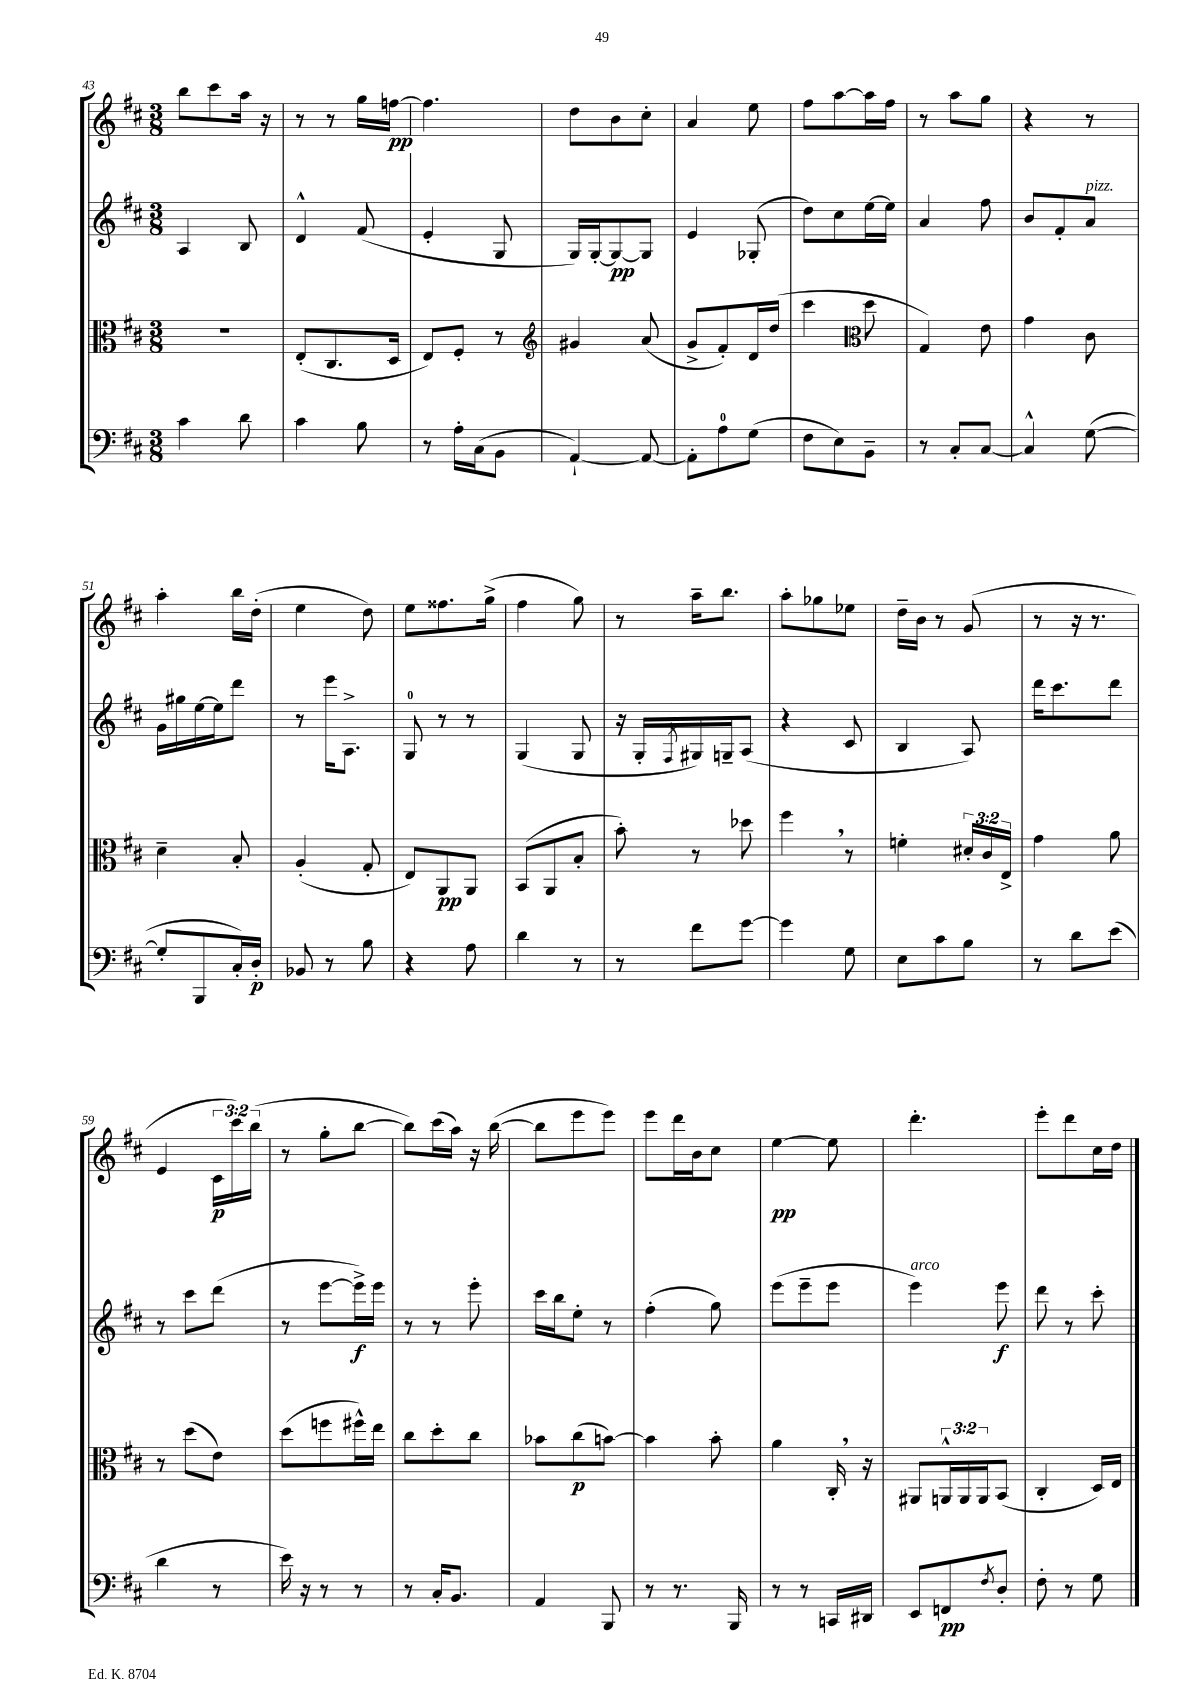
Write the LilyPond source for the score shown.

<<
\new StaffGroup <<
\new Staff = "s0" {
    \clef treble \key d \major \numericTimeSignature \time 3/8 \override Staff.TupletNumber.text = #tuplet-number::calc-fraction-text
    b''8 cis'''8 a''16 r16 |
    r8 r8 g''16 f''16~\pp |
    f''4. |
    d''8 b'8 cis''8-. |
    a'4 e''8 |
    fis''8 a''8~ a''16 fis''16 |
    r8 a''8 g''8 |
    r4 r8 |
    a''4-. b''16 d''16-.( |
    e''4 d''8) |
    e''8 fisis''8. g''16->( |
    fis''4 g''8) |
    r8 a''16-- b''8. |
    a''8-. ges''8 ees''8 |
    d''16-- b'16 r8 g'8( |
    r8 r16 r8. |
    e'4 \tuplet 3/2 { cis'16\p cis'''16) b''16( } |
    r8 g''8-. b''8~ |
    b''8) cis'''16( a''16) r16 b''16~( |
    b''8 e'''8 e'''8) |
    e'''8 d'''16 b'16 cis''8 |
    e''4~\pp e''8 |
    d'''4.-. |
    e'''8-. d'''8 cis''16 d''16 \bar "|." |
}
\new Staff = "s1" {
    \clef treble \key d \major \numericTimeSignature \time 3/8
    a4 b8 |
    d'4-^ fis'8( |
    e'4-. g8 |
    g16) g16~-. g8~\pp g8 |
    e'4 ges8-.( |
    d''8) cis''8 e''16~ e''16 |
    a'4 fis''8 |
    b'8 fis'8-. a'8^\markup { \italic "pizz." } |
    g'16 gis''16 e''16~ e''16 d'''8 |
    r8 e'''16 a8.-> |
    g8-0 r8 r8 |
    g4( g8 |
    r16 g16-. \acciaccatura { fis8 } gis16) g16-- a8( |
    r4 cis'8 |
    b4 a8) |
    d'''16 cis'''8. d'''8 |
    r8 cis'''8 d'''8( |
    r8 e'''8~ e'''16->\f) e'''16 |
    r8 r8 e'''8-. |
    cis'''16 b''16 e''8-. r8 |
    fis''4-.( g''8) |
    e'''8( e'''8-- e'''8 |
    e'''4^\markup { \italic "arco" }) e'''8\f |
    d'''8 r8 cis'''8-. \bar "|." |
}
\new Staff = "s2" {
    \clef alto \key d \major \numericTimeSignature \time 3/8 \override Staff.TupletNumber.text = #tuplet-number::calc-fraction-text
    R4. |
    e8-.( cis8. d16 |
    e8) fis8-. r8 |
    \clef treble gis'4 a'8( |
    g'8-> fis'8-.) d'16 d''16( |
    cis'''4 \clef alto d''8 |
    g4) e'8 |
    g'4 cis'8 |
    d'4-- b8-. |
    a4-.( g8-. |
    e8) a,8\pp a,8 |
    b,8( a,8 b8-. |
    b'8-.) r8 des''8 |
    fis''4 \breathe r8 |
    f'4-. \tuplet 3/2 { dis'16-. cis'16 e16-> } |
    g'4 a'8 |
    r8 d''8( e'8) |
    d''8( f''8 fis''16-^) e''16 |
    cis''8 d''8-. cis''8 |
    bes'8 cis''8\p( b'8~) |
    b'4 b'8-. |
    a'4 cis16-. \breathe r16 |
    ais,8 \tuplet 3/2 { a,16-^ a,16 a,16 } b,8( |
    cis4-. d16) e16 \bar "|." |
}
\new Staff = "s3" {
    \clef bass \key d \major \numericTimeSignature \time 3/8
    cis'4 d'8 |
    cis'4 b8 |
    r8 a16-. cis16( b,8 |
    a,4~-!) a,8~ |
    a,8-. a8-0 g8( |
    fis8 e8) b,8-- |
    r8 cis8-. cis8~ |
    cis4-^ g8~( |
    g8-. b,,8 cis16-.) d16-.\p |
    bes,8 r8 b8 |
    r4 a8 |
    d'4 r8 |
    r8 fis'8 g'8~ |
    g'4 g8 |
    e8 cis'8 b8 |
    r8 d'8 e'8( |
    d'4 r8 |
    e'16) r16 r8 r8 |
    r8 cis16-. b,8. |
    a,4 b,,8 |
    r8 r8. b,,16 |
    r8 r8 c,16 dis,16 |
    e,8 f,8\pp \acciaccatura { fis8 } d8-. |
    fis8-. r8 g8 \bar "|." |
}
>>
>>
\layout { \context { \Score currentBarNumber = #43 } }
